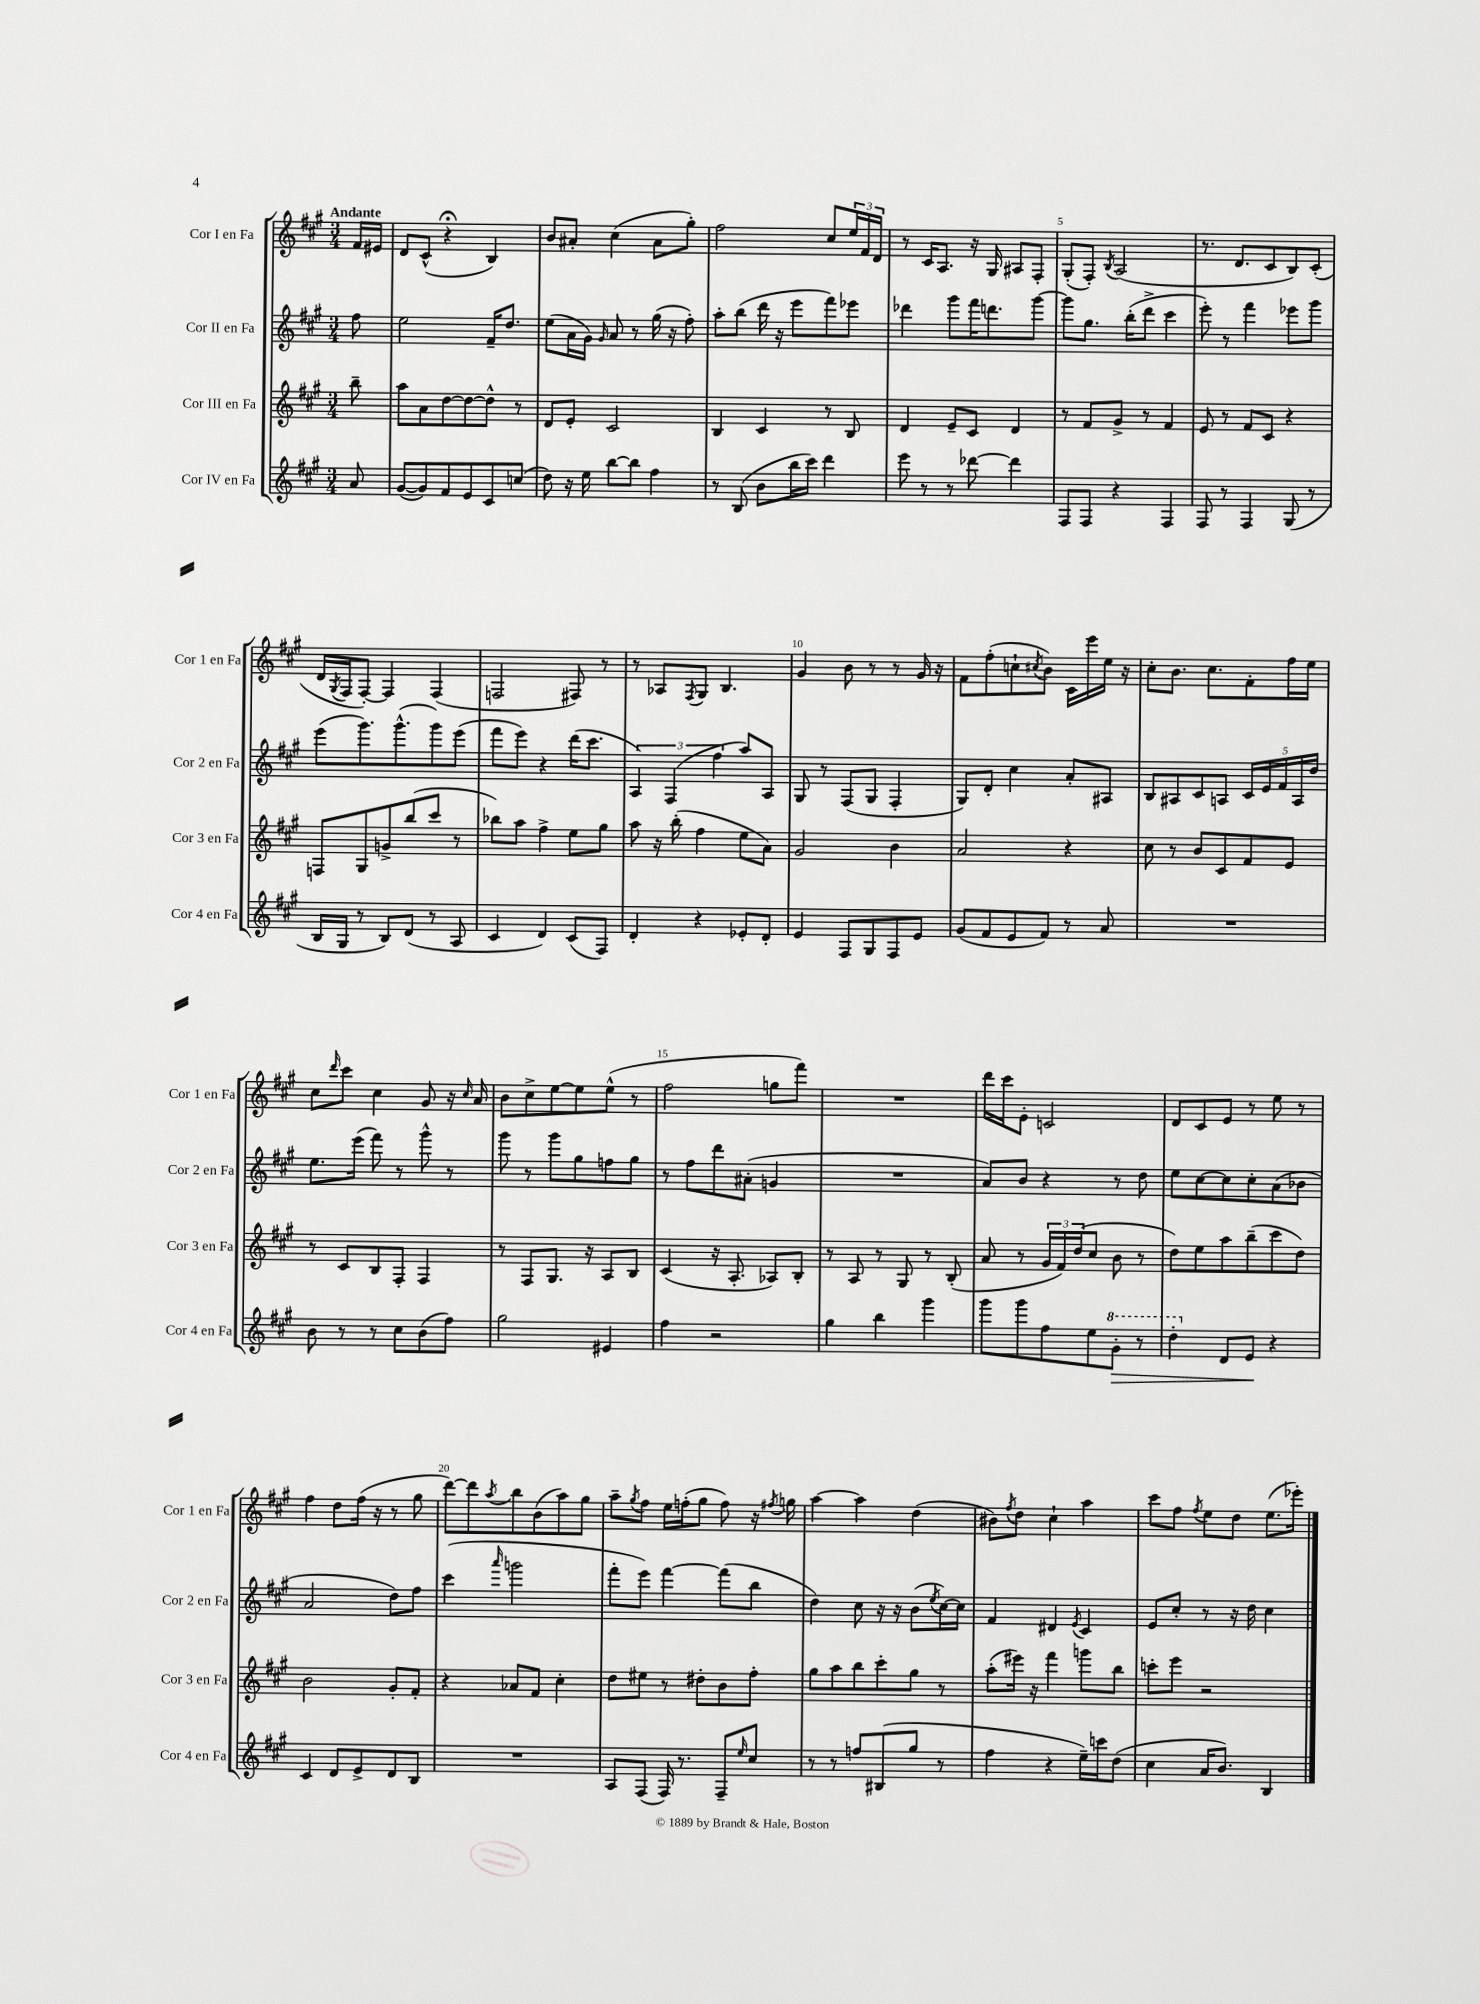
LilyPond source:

<<
\new StaffGroup <<
\new Staff = "s0" \with { instrumentName = "Cor I en Fa" shortInstrumentName = "Cor 1 en Fa" } {
    \clef treble \key a \major \numericTimeSignature \time 3/4 \partial 8 \tempo "Andante"
    fis'16 eis'16 |
    d'8 cis'8-^( r4\fermata b4) |
    b'8 ais'8-. cis''4( ais'8 gis''8-.) |
    fis''2 cis''8 \tuplet 3/2 { e''16 fis'16 d'16 } |
    r8 cis'16 a8. r16 gis16 ais8 fis8-. |
    gis8-.( fis8-.) \acciaccatura { b8 } a2( |
    r8. d'8. cis'8 b8) cis'8-.( |
    d'16 \acciaccatura { gis8 } fis16 fis8~-.) fis4 fis4( |
    f2 fis8) r8 |
    r8 aes8 \acciaccatura { fis8 } gis8 b4. |
    gis'4 b'8 r8 r8 gis'16 r16 |
    fis'8 fis''8-.( c''8-! \acciaccatura { cis''8 } b'8) cis'16 e'''16 e''16 r16 |
    cis''8-. b'8. cis''8. fis'8-. fis''16 e''16 |
    cis''8 \grace { d'''16 } cis'''8 cis''4 gis'8 r16 \grace { cis''16 } a'16 |
    b'8 cis''8-> e''8~ e''8 e''8-^( r8 |
    fis''2 g''8 fis'''8) |
    R2. |
    d'''16 cis'''16 e'8-. c'2 |
    d'8 cis'8 e'8 r8 e''8 r8 |
    fis''4 d''8 fis''16( r16 r8 gis''8 |
    d'''8~) d'''8 \acciaccatura { a''8 } b''8 b'8( a''8) gis''8 |
    a''8-- \acciaccatura { gis''8 } fis''8 e''16 f''16-.( gis''8 f''8) r16 \acciaccatura { fis''8 } g''16 |
    a''4~ a''4 d''4( |
    bis'8) \acciaccatura { fis''8 } d''8 cis''4-! a''4 |
    cis'''8 fis''8 \acciaccatura { fis''8 } e''8 d''8 e''8.( ees'''16-.) \bar "|." |
}
\new Staff = "s1" \with { instrumentName = "Cor II en Fa" shortInstrumentName = "Cor 2 en Fa" } {
    \clef treble \key a \major \numericTimeSignature \time 3/4 \partial 8
    fis''8 |
    e''2 fis'16-- d''8. |
    e''8( a'16 gis'16) \grace { gis'16 } a'8 r8 gis''16( r16 fis''8-.) |
    a''8-. b''8( d'''16 r16 e'''8 fis'''8) ees'''8 |
    des'''4 gis'''8 fis'''16 d'''8. gis'''8~ |
    gis'''8 gis''8. b''16-.( d'''8-> cis'''4 |
    e'''8-.) r8 fis'''4 ees'''8 gis'''8 |
    e'''8( gis'''8.) gis'''8.-^( gis'''8) e'''8( |
    fis'''8 e'''8) r4 d'''16( cis'''8. |
    \tuplet 3/2 { a4) fis4( fis''4 } a''8) a8 |
    gis8 r8 fis8( gis8 fis4-. |
    gis8) d'8-. cis''4 a'8-. ais8 |
    b8 ais8 cis'8 a8 \tuplet 5/4 { cis'16 e'16 fis'16 a16 d''16 } |
    e''8. e'''16( fis'''8) r8 gis'''8-^ r8 |
    gis'''8 r8 gis'''8 gis''8 f''8 gis''8 |
    r8 fis''8 d'''8 ais'8-.( g'4 |
    R2. |
    a'8) b'8 r4 r8 d''8 |
    e''8 cis''8~ cis''8 cis''8-. a'8( bes'8 |
    a'2 d''8) fis''8 |
    cis'''4( \grace { a'''16 } g'''2 |
    fis'''8-. e'''8) fis'''4~ fis'''8( b''8 |
    d''4) cis''8 r16 r16 b'8( \acciaccatura { e''8 } cis''16~) cis''16 |
    fis'4 dis'4 \acciaccatura { e'8 } cis'4 |
    e'8 cis''8-. r8 r16 d''16 cis''4 \bar "|." |
}
\new Staff = "s2" \with { instrumentName = "Cor III en Fa" shortInstrumentName = "Cor 3 en Fa" } {
    \clef treble \key a \major \numericTimeSignature \time 3/4 \partial 8
    b''8-- |
    a''8 a'8 d''8~ d''8~ d''8-^ r8 |
    d'8 e'8-. cis'2 |
    b4 cis'4 r8 b8 |
    d'4 e'8-- cis'8 d'4 |
    r8 fis'8 gis'8-> r8 fis'4 |
    e'8 r8 fis'8 cis'8 r4 |
    f8 gis8 g'8-> b''8( cis'''8 r8 |
    bes''8) a''8 fis''4-> e''8 gis''8 |
    a''8 r16 b''16-.( fis''4 e''8 a'8) |
    gis'2 b'4 |
    a'2 r4 |
    cis''8 r8 b'8 cis'8 fis'8 e'8 |
    r8 cis'8 b8 fis8-. fis4 |
    r8 fis8 gis8. r16 a8 b8 |
    cis'4( r16 a8.-. aes8) b8-. |
    r8 a8 r8 gis8 r8 b8-.( |
    a'8 r8 \tuplet 3/2 { gis'16 fis'16) d''16( } cis''8 b'8 r8 |
    d''8) e''8 a''8 b''8--( cis'''8 d''8) |
    b'2 gis'8-. fis'8-. |
    r4 aes'8 fis'8 cis''4-. |
    d''8 eis''8 r8 dis''8-. b'8 fis''8-. |
    gis''8 a''8 b''8 cis'''8-. gis''8 r8 |
    a''8-.( eis'''16) r16 fis'''4 g'''8 b''8 |
    c'''8-. e'''8 r2 \bar "|." |
}
\new Staff = "s3" \with { instrumentName = "Cor IV en Fa" shortInstrumentName = "Cor 4 en Fa" } {
    \clef treble \key a \major \numericTimeSignature \time 3/4 \partial 8
    a'8 |
    gis'8~( gis'8) fis'8 e'8 cis'8 c''8( |
    d''8) r16 e''16 b''8~ b''8 fis''4 |
    r8 b8( b'8 b''16 cis'''16) d'''4 |
    e'''8 r8 r8 des'''8~ des'''4 |
    fis8 fis8 r4 fis4 |
    fis8 r8 fis4 gis8( r8 |
    b16 gis16 r8 b8) d'8( r8 a8 |
    cis'4 d'4) cis'8( fis8) |
    d'4-. r4 ees'8-. d'8-. |
    e'4 fis8 gis8 fis8 e'8 |
    gis'8( fis'8 e'8 fis'8) r8 a'8 |
    R2. |
    b'8 r8 r8 cis''8 b'8( fis''8) |
    gis''2 eis'4 |
    fis''4 r2 |
    gis''4 b''4 gis'''4 |
    gis'''8 gis'''8 fis''8 e''8 \ottava #1 gis''8-.\> r8 |
    d'''4-. \ottava #0 d'8 e'8\! r4 |
    cis'4 d'8 e'8-> d'8 b8 |
    R2. |
    a8 fis8( fis16) r8. fis8-- \grace { e''16 } cis''8 |
    r8 r8 f''8 bis8( gis''8 r8 |
    fis''4 r4 e''16--) c'''16 d''8( |
    cis''4 a'16 b'8.) b4 \bar "|." |
}
>>
>>
\layout { \context { \Score \override BarNumber.break-visibility = ##(#f #t #t) barNumberVisibility = #(every-nth-bar-number-visible 5) } }
